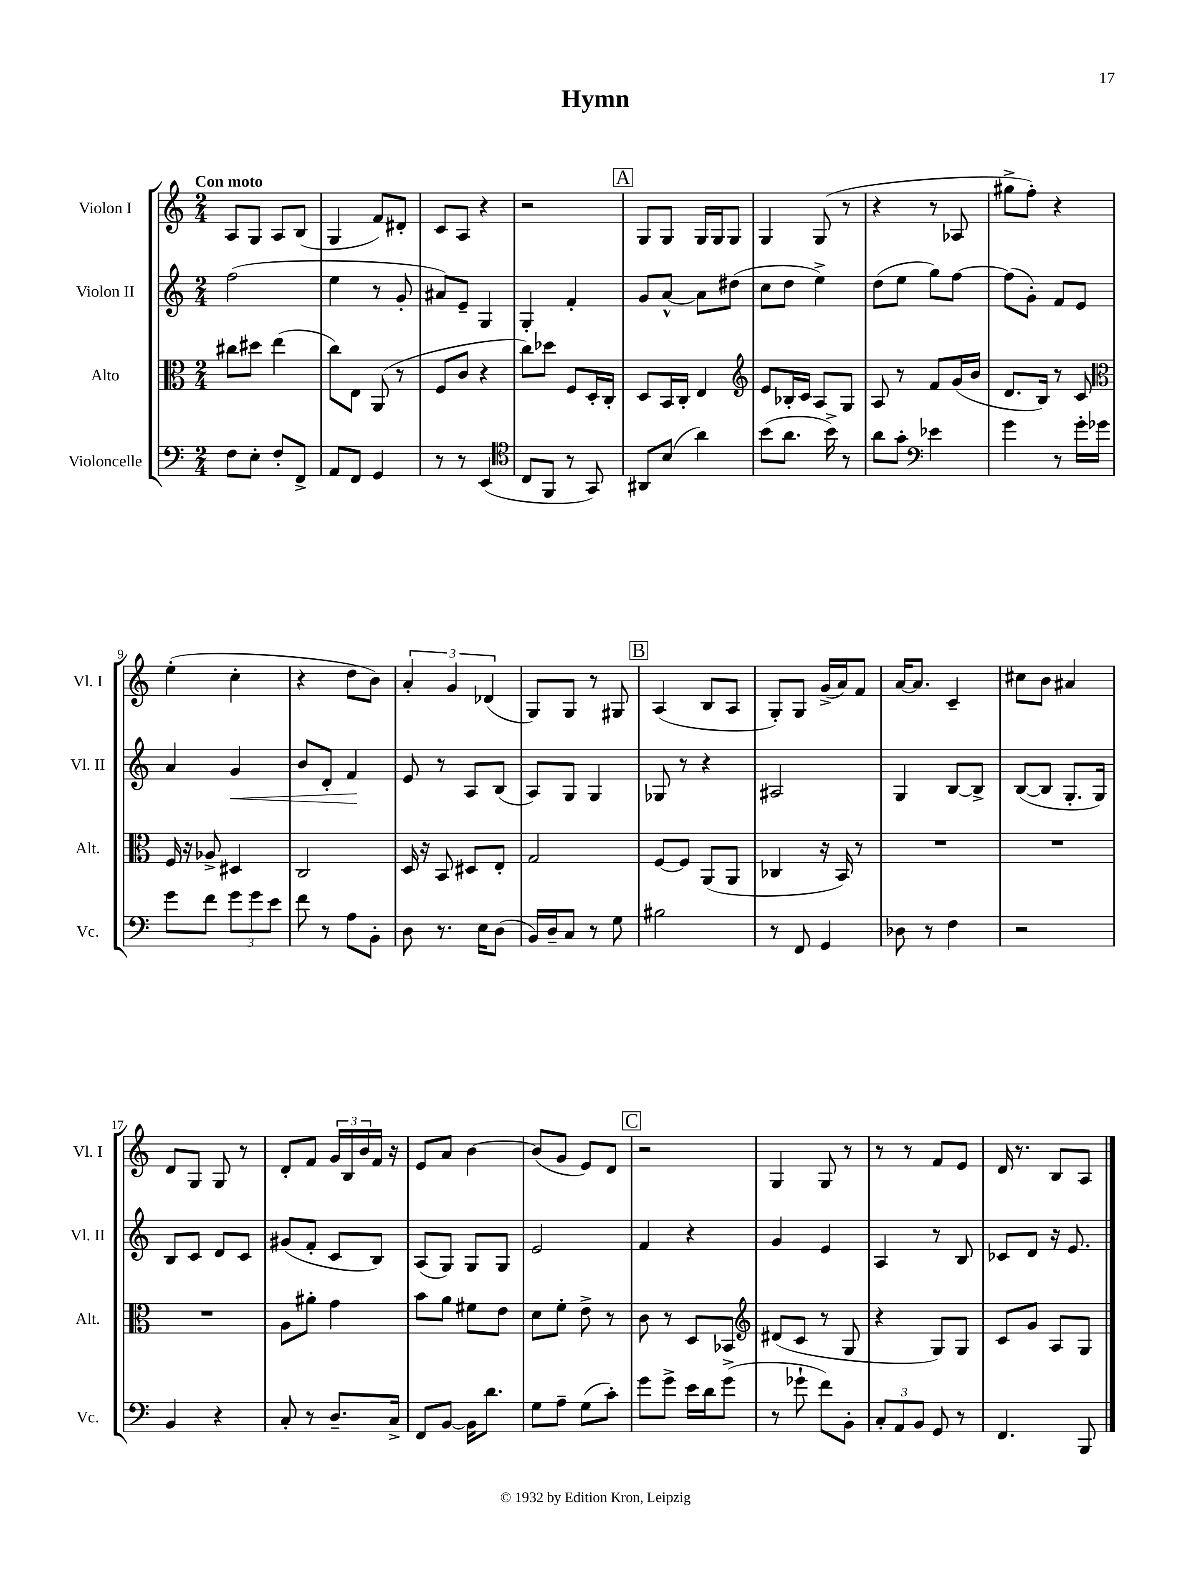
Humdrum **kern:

**kern	**kern	**kern	**dynam	**kern
*part4	*part3	*part2	*part2	*part1
*staff4	*staff3	*staff2	*staff2	*staff1
*I"Violoncelle	*I"Alto	*I"Violon II	*	*I"Violon I
*I'Vc.	*I'Alt.	*I'Vl. II	*	*I'Vl. I
*clefF4	*clefC3	*clefG2	*	*clefG2
*k[]	*k[]	*k[]	*	*k[]
*M2/4	*M2/4	*M2/4	*	*M2/4
=1	=1	=1	=1	=1
!	!	!	!	!LO:TX:a:B:t=Con moto
8F\L	8cc#X\L	(2ff\	.	8A/L
8E'\J	8dd#X\J	.	.	8G/J
8F'/L	(4ee\	.	.	8A/L
8FF^/J	.	.	.	(8B/J
=2	=2	=2	=2	=2
8AA/L	8cc\L)	4ee\	.	4G/
8FF/J	8E\J	.	.	.
4GG/	(8AA/	8r	.	8f/L)
.	8r	8g'/	.	8d#X'/J
=3	=3	=3	=3	=3
8r	8F/L	8a#X/L)	.	8c/L
8r	8c/J	8e~/J	.	8A/J
(4EE/	4r	4G/	.	4r
=4	=4	=4	=4	=4
*clefC4	*	*	*	*
8C/L	8cc\L)	4G'/	.	2r
8FF/J	8dd-X\J	.	.	.
8r	8F/L	4f'/	.	.
8GG/)	16D'/L	.	.	.
.	16C'/JJ	.	.	.
!!LO:REH:place=s1:t=A
=5	=5	=5	=5	=5
8AA#X/L	8D/L	8g/L	.	8G/L
(8B/J	16BB/L	[8a^^/J	.	8G/J
.	16C'/JJ	.	.	.
4a\)	4E/	8a\L]	.	16G/LL
.	.	.	.	16G/J
.	.	(8dd#X\J	.	8G/J
=6	=6	=6	=6	=6
*	*clefG2	*	*	*
(8b\L	8e/L	8cc\L	.	4G/
8.a\J	16B-X'/L	8dd\J	.	.
.	16c/JJ	.	.	.
.	8A/L	4ee^\)	.	(8G/
16b^\)	.	.	.	.
8r	8G/J	.	.	8r
=7	=7	=7	=7	=7
8a\L	8A/	(8dd\L	.	4r
8g'\J	8r	8ee\J	.	.
*clefF4	*	*	*	*
4e-X\	8f/L	8gg\L)	.	8r
.	(16g/L	[8ff\J	.	8A-X/
.	16b/JJ	.	.	.
=8	=8	=8	=8	=8
4g\	8.d/L	(8ff\L]	.	8gg#X^\L
.	.	8g'\J)	.	8ff'\J)
.	16B/Jk)	.	.	.
8r	8r	8f/L	.	4r
16g'\LL	8c/	8e/J	.	.
16g-X\JJ	.	.	.	.
!!LO:LB:g=z
=9	=9	=9	=9	=9
*	*clefC3	*	*	*
8g\L	16F/	4a/	.	(4ee'\
.	16r	.	.	.
8f\J	8A-X^/	.	.	.
!	!	!	!LO:HP:b	!
12g\L	4D#X/	4g/	<	4cc'\
12g\	.	.	.	.
12e\J	.	.	.	.
=10	=10	=10	=10	=10
8f\	2C/	8b/L	.	4r
8r	.	8d'/J	.	.
8A\L	.	4f/	.	8dd\L
8BB'\J	.	.	.	8b\J)
.	.	.	[	.
=11	=11	=11	=11	=11
8D\	16D/	8e/	.	6a'/
.	16r	.	.	.
8.r	8BB/	8r	.	.
.	.	.	.	6g/
.	8D#X/L	8A/L	.	.
16E\KL	.	.	.	.
.	.	.	.	(6d-X/
(8D\J	8E'/J	(8B/J	.	.
=12	=12	=12	=12	=12
16BB/LL)	2G/	8A/L)	.	8G/L)
16D~/J	.	.	.	.
8C/J	.	8G/J	.	8G/J
8r	.	4G/	.	8r
8G\	.	.	.	8G#X/
!!LO:REH:place=s1:t=B
=13	=13	=13	=13	=13
2B#X\	[8F/L	8G-X/	.	(4A/
.	8F/J]	8r	.	.
.	(8AA/L	4r	.	8B/L
.	8AA/J	.	.	8A/J
=14	=14	=14	=14	=14
8r	4C-X/	2A#X/	.	8G'/L)
8FF/	.	.	.	8G/J
4GG/	16r	.	.	(16g^/LL
.	16BB/)	.	.	16a/J)
.	8r	.	.	8f/J
=15	=15	=15	=15	=15
8D-X\	2r	4G/	.	[16a/KL
.	.	.	.	8.a/J]
8r	.	.	.	.
4F\	.	[8B/L	.	4c~/
.	.	8B^/J]	.	.
=16	=16	=16	=16	=16
2r	2r	([8B/L	.	8cc#X\L
.	.	8B/J]	.	8b\J
.	.	8.G'/L	.	4a#X/
.	.	16G/Jk)	.	.
!!LO:LB:g=z
=17	=17	=17	=17	=17
4BB/	2r	8B/L	.	8d/L
.	.	8c/J	.	8G/J
4r	.	8d/L	.	8G/
.	.	8c/J	.	8r
=18	=18	=18	=18	=18
8C'/	8A\L	(8g#X/L	.	8d'/L
8r	8a#X'\J	8f'/J	.	8f/J
8.D~/L	4g\	8c/L	.	24g/LL
.	.	.	.	24B/
.	.	.	.	24b/
.	.	8B/J)	.	16f/JJ
16C^/Jk	.	.	.	16r
=19	=19	=19	=19	=19
8FF/L	8b\L	(8A/L	.	8e/L
[8BB/J	8a\J	8G/J)	.	8a/J
16BB\KL]	8f#X\L	8G/L	.	[4b\
8.d\J	.	.	.	.
.	8e\J	8G/J	.	.
=20	=20	=20	=20	=20
8G\L	8d\L	2e/	.	(8b/L]
8A~\J	8f'\J	.	.	8g/J
(8G\L	8e^\	.	.	8e/L)
8c'\J)	8r	.	.	8d/J
!!LO:REH:place=s1:t=C
=21	=21	=21	=21	=21
8g\L	8c\	4f/	.	2r
8g^\J	8r	.	.	.
16e\LL	8D/L	4r	.	.
16d\J	.	.	.	.
(8g^\J	8BB-X/J	.	.	.
=22	=22	=22	=22	=22
*	*clefG2	*	*	*
8r	(8d#X/L	4g/	.	4G/
8g-X`\	8c/J	.	.	.
8f\L)	8r	4e/	.	8G/
8BB'\J	8G/	.	.	8r
=23	=23	=23	=23	=23
12C'/L	4r	4A/	.	8r
12AA/	.	.	.	.
.	.	.	.	8r
12BB/J	.	.	.	.
8GG/	8G/L)	8r	.	8f/L
8r	8G/J	8B/	.	8e/J
=24	=24	=24	=24	=24
4.FF/	8c/L	8c-X/L	.	16d/
.	.	.	.	8.r
.	8g/J	8d/J	.	.
.	8A/L	16r	.	8B/L
.	.	8.e/	.	.
8BBB/	8G/J	.	.	8A/J
==	==	==	==	==
*-	*-	*-	*-	*-
